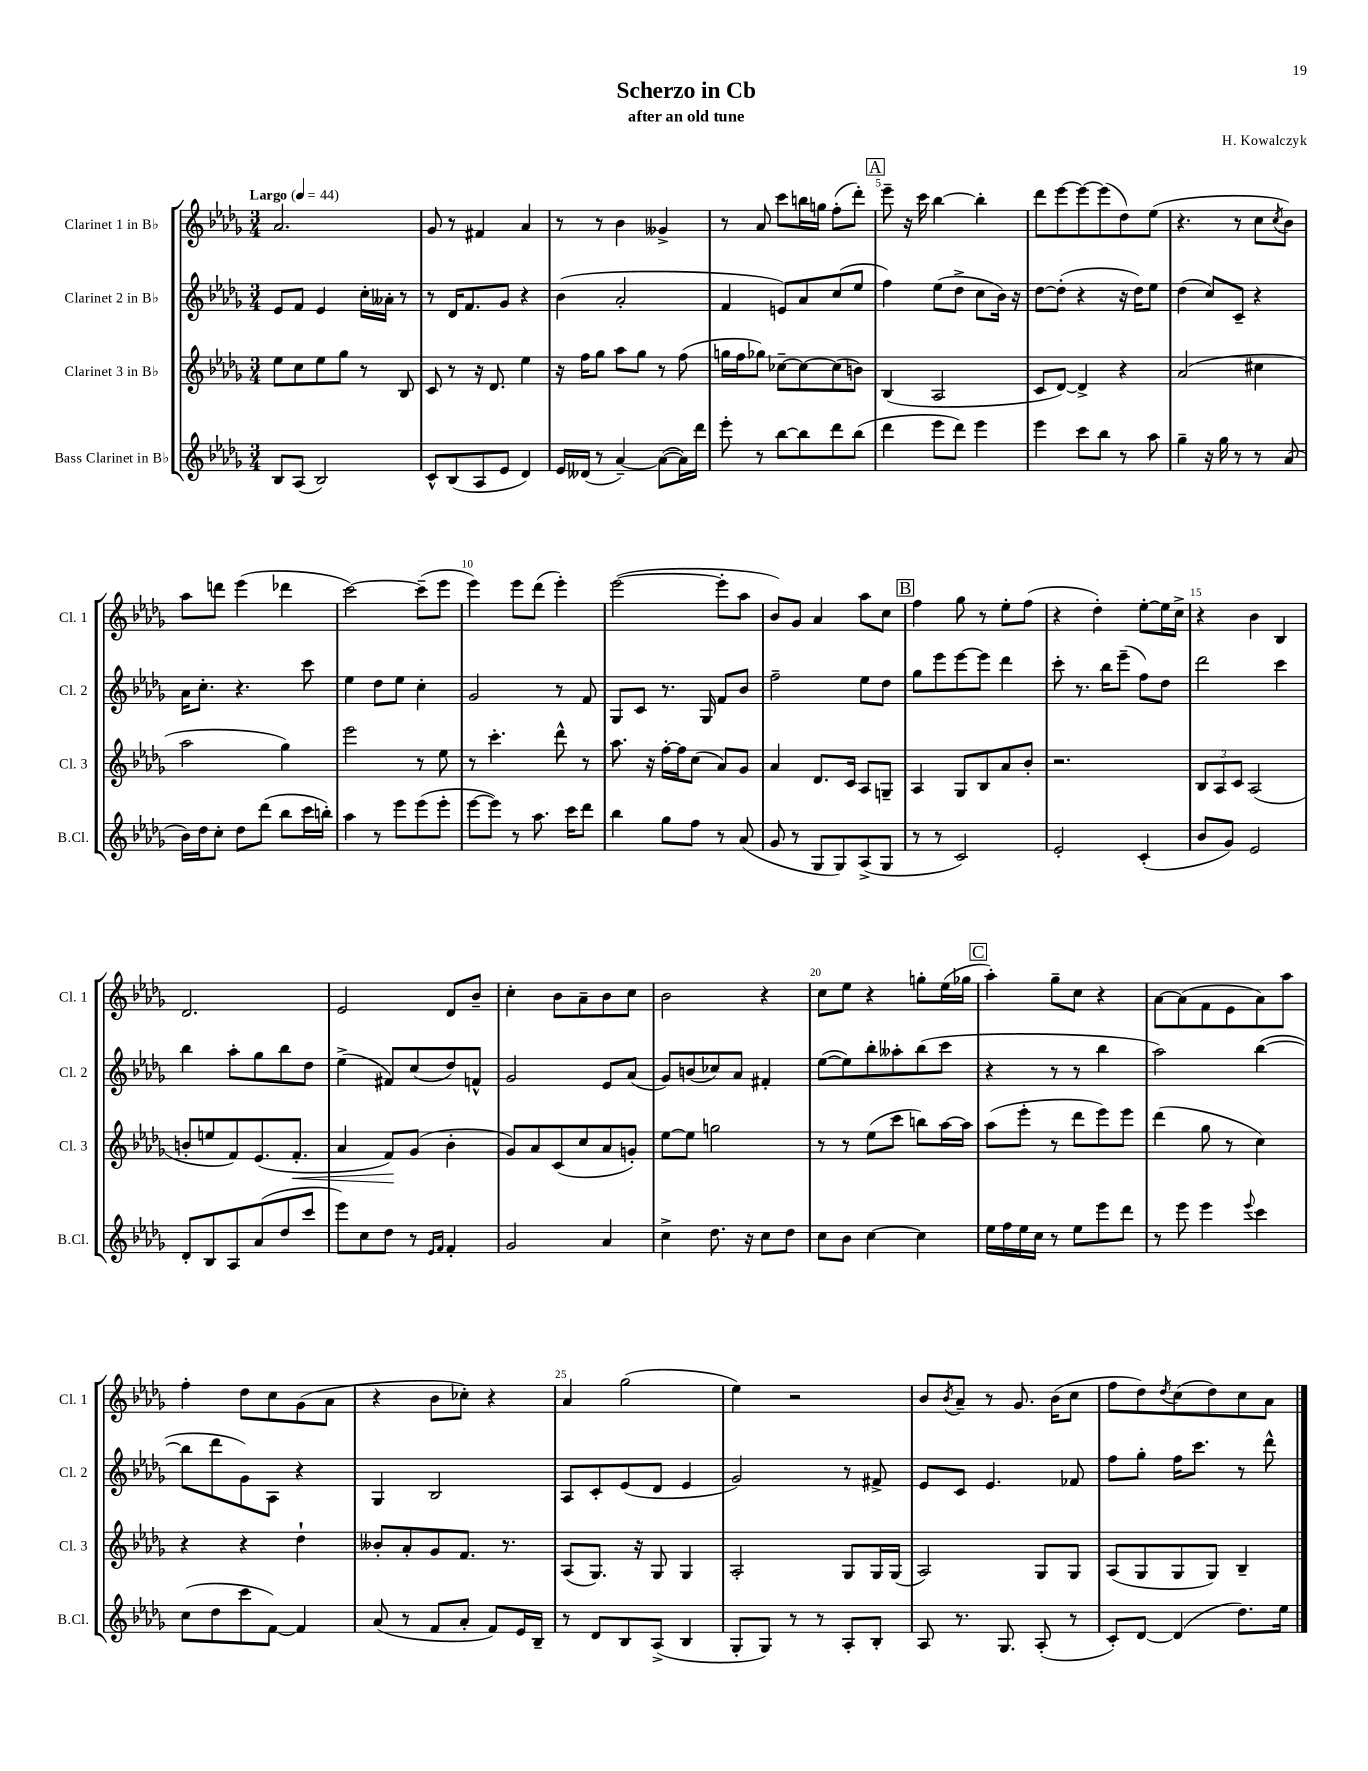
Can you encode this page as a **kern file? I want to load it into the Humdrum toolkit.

**kern	**kern	**kern	**kern
*staff4	*staff3	*staff2	*staff1
*clefG2	*clefG2	*clefG2	*clefG2
*k[b-e-a-d-g-]	*k[b-e-a-d-g-]	*k[b-e-a-d-g-]	*k[b-e-a-d-g-]
*M3/4	*M3/4	*M3/4	*M3/4
*MM44	*MM44	*MM44	*MM44
8B-/L	8ee-\L	8e-/L	2.a-/
(8A-/J	8cc\	8f/J	.
2B-/)	8ee-\	4e-/	.
.	8gg-\J	.	.
.	8r	16cc'\LL	.
.	.	16a--'\JJ	.
.	8B-/	8r	.
=	=	=	=
8c^^/L	8c/	8r	8g-/
(8B-/	8r	16d-/LK	8r
.	.	8.f/	.
8A-/	16r	.	4f#/
.	8.d-/	.	.
8e-/J	.	8g-/J	.
4d-/)	4ee-\	4r	4a-/
=	=	=	=
16e-/LL	16r	(4b-\	8r
(16d--/JJ	16ff\LK	.	.
8r	8gg-\J	.	8r
[4a-~/)	8aa-\L	2a-'/	4b-\
.	8gg-\J	.	.
(8a-\_L	8r	.	4g--^/
16a-\]L)	(8ff\	.	.
16ddd-\JJ	.	.	.
=	=	=	=
8eee-'\	16gg\LL	4f/	8r
.	16ff\J	.	.
8r	8gg-\J)	.	8a-/
[8bb-\L	[8cc-~\L	8e/L)	8ccc\L
8bb-\]	8cc-\_	8a-/	16bb\L
.	.	.	16gg\JJ
8ddd-\	(8cc-\]	(8cc/	(8ff'\L
(8bb-\J	8b\J)	8ee-/J	8ddd-'\J)
=	=	=	=
4ddd-\	(4B-/	4ff\)	8eee-~\
.	.	.	16r
.	.	.	16ccc\
8eee-\L	2A-/	(8ee-\L	[4bb-\
8ddd-\J)	.	8dd-^\J	.
4eee-\	.	8cc\L	4bb-'\]
.	.	16b-\Jk)	.
.	.	16r	.
=	=	=	=
4eee-\	8c/L	[8dd-\L	8ddd-\L
.	[8d-/J)	(8dd-'\]J	[8eee-\
8ccc\L	4d-^/]	4r	8eee-\_
8bb-\J	.	.	(8eee-\]
8r	4r	16r	8dd-\)
.	.	16dd-\LK)	.
8aa-\	.	8ee-\J	(8ee-\J
=	=	=	=
4gg-~\	(2a-/	(4dd-\	4.r
16r	.	8cc/L)	.
16gg-\	.	.	.
8r	.	8c~/J	8r
8r	4cc#\	4r	8cc\L
.	.	.	8qcc/
(8a-/	.	.	8b-\J)
=	=	=	=
16b-\LL)	2aa-\	16a-\LK	8aa-\L
16dd-\J	.	8.cc'\J	.
8cc'\J	.	.	8ddd\J
8dd-\L	.	4.r	(4eee-\
(8ddd-\J	.	.	.
8bb-\L	4gg-\)	.	4ddd-\
16ccc\L	.	8ccc\	.
16bb'\JJ)	.	.	.
=	=	=	=
4aa-\	2eee-\	4ee-\	[2ccc\)
8r	.	8dd-\L	.
8eee-\L	.	8ee-\J	.
(8eee-\	8r	4cc'\	(8ccc~\]L
8eee-'\J	8ee-\	.	8eee-\J
=	=	=	=
[8eee-\L	8r	2g-/	4eee-\)
8eee-\]J)	4.ccc'\	.	.
8r	.	.	8eee-\L
8.aa-\	.	.	(8ddd-\J
.	8ddd-^^\	8r	4eee-'\)
16ccc\LK	.	.	.
8ddd-\J	8r	8f/	.
=	=	=	=
4bb-\	8.aa-\	8G-/L	([2eee-\
.	.	8c/J	.
.	16r	.	.
8gg-\L	[16ff'\LL	8.r	.
.	16ff\]J	.	.
8ff\J	(8cc\J	.	.
.	.	16G-/	.
8r	8a-/L)	8f/L	8eee-'\]L
(8a-/	8g-/J	8b-/J	8aa-\J
=	=	=	=
8g-/	4a-/	2ff~\	8b-/L)
8r	.	.	8g-/J
8G-/L	8.d-/L	.	4a-/
8G-/)	.	.	.
.	16c/Jk	.	.
(8A-^/	8A-/L	8ee-\L	8aa-\L
8G-/J	8G~/J	8dd-\J	8cc\J
=	=	=	=
8r	4A-/	8gg-\L	4ff\
8r	.	8eee-\	.
2c/)	8G-/L	[8eee-\	8gg-\
.	8B-/	8eee-\]J	8r
.	8a-/	4ddd-\	8ee-'\L
.	8b-'/J	.	(8ff\J
=	=	=	=
2e-'/	2.r	8ccc'\	4r
.	.	8.r	.
.	.	.	4dd-'\)
.	.	16bb-\LK	.
.	.	(8eee-~\J	.
(4c'/	.	8ff\L)	[8ee-'\L
.	.	8dd-\J	16ee-\]L
.	.	.	16cc^\JJ
=	=	=	=
8b-/L	12B-/L	2ddd-\	4r
.	12A-/	.	.
8g-/J)	.	.	.
.	12c/J	.	.
2e-/	(2A-/	.	4b-\
.	.	4ccc\	4B-/
=	=	=	=
8d-'/L	8b'/L	4bb-\	2.d-/
8B-/	8ee/	.	.
8A-/	8f/)	8aa-'\L	.
(8a-/	(8.e-/	8gg-\	.
8dd-/	.	8bb-\	.
.	8.f'/J	.	.
8ccc/J	.	8dd-\J	.
=	=	=	=
8eee-\L)	4a-/	(4ee-^\	2e-/
8cc\	.	.	.
8dd-\J	8f/L)	8f#/L)	.
8r	(8g-/J	(8cc/	.
16qqe-/LL	.	.	.
16qqf/JJ	.	.	.
4f'/	4b-'\	8dd-/)	8d-/L
.	.	8f^^/J	8b-~/J
=	=	=	=
2g-/	8g-/L)	2g-/	4cc'\
.	8a-/	.	.
.	(8c/	.	8b-\L
.	8cc/	.	8a-~\
4a-/	8a-/	8e-/L	8b-\
.	8g'/J)	(8a-/J	8cc\J
=	=	=	=
4cc^\	[8ee-\L	8g-/L)	2b-\
.	8ee-\]J	(8b/	.
8.dd-\	2gg\	8cc-/)	.
.	.	8a-/J	.
16r	.	.	.
8cc\L	.	4f#'/	4r
8dd-\J	.	.	.
=	=	=	=
8cc\L	8r	([8ee-\L	8cc\L
8b-\J	8r	8ee-\])	8ee-\J
[4cc\	(8ee-\L	8bb-'\	4r
.	8ccc\J	8aa--'\	.
4cc\]	8bb\L)	(8bb-\	8gg'\L
.	[16aa-\L	8ccc\J	(16ee-\L
.	16aa-\]JJ	.	16gg-\JJ
=	=	=	=
16ee-\LL	(8aa-\L	4r	4aa-'\)
16ff\	.	.	.
16ee-\	8eee-'\J	.	.
16cc\JJ	.	.	.
8r	8r	8r	8gg-~\L
8ee-\L	8ddd-\L	8r	8cc\J
8eee-\	8eee-\)	4bb-\	4r
8ddd-\J	8eee-\J	.	.
=	=	=	=
8r	(4ddd-\	2aa-\)	[8a-\L
8eee-\	.	.	(8a-\]
4eee-\	8gg-\	.	8f\
.	8r	.	8e-\
8qqeee-/	.	.	.
4ccc\	4cc\)	([4bb-\	8a-\)
.	.	.	8aa-\J
=	=	=	=
(8cc\L	4r	8bb-\]L	4ff'\
8dd-\	.	8ddd-\	.
8ccc\	4r	8g-\)	8dd-\L
[8f\J)	.	8A-\J	8cc\
4f/]	4dd-`\	4r	(8g-\
.	.	.	8a-\J
=	=	=	=
(8a-/	8b--'/L	4G-/	4r
8r	8a-'/	.	.
8f/L	8g-/	2B-/	8b-\L
8a-'/J	8.f/J	.	8cc-'\J)
8f/L)	.	.	4r
.	8.r	.	.
16e-/L	.	.	.
16B-~/JJ	.	.	.
=	=	=	=
8r	(8A-/L	8A-/L	4a-/
8d-/L	8.G-/J)	8c'/	.
8B-/	.	(8e-/	(2gg-\
.	16r	.	.
(8A-^/J	8G-/	8d-/J	.
4B-/	4G-/	4e-/	.
=	=	=	=
8G-'/L	2A-'/	2g-/)	4ee-\)
8G-/J)	.	.	.
8r	.	.	2r
8r	.	.	.
8A-'/L	8G-/L	8r	.
8B-'/J	16G-/L	8f#^/	.
.	(16G-/JJ	.	.
=	=	=	=
8A-/	2A-/)	8e-/L	8b-/L
.	.	.	8qb-/
8.r	.	8c/J	8a-~/J
.	.	4.e-/	8r
8.G-/	.	.	.
.	.	.	8.g-/
(8A-'/	8G-/L	.	.
.	.	.	(16b-\LK
8r	8G-/J	8f-/	8cc\J
=	=	=	=
8c'/L)	(8A-/L	8ff\L	8ff\L
[8d-/J	8G-/	8gg-'\J	8dd-\)
.	.	.	8qdd-/
(4d-/]	8G-/	16ff\LK	(8cc\
.	.	8.ccc\J	.
.	8G-/J)	.	8dd-\)
8.dd-\L)	4B-~/	8r	8cc\
.	.	8ddd-^^\	8a-\J
16ee-\Jk	.	.	.
==	==	==	==
*-	*-	*-	*-
